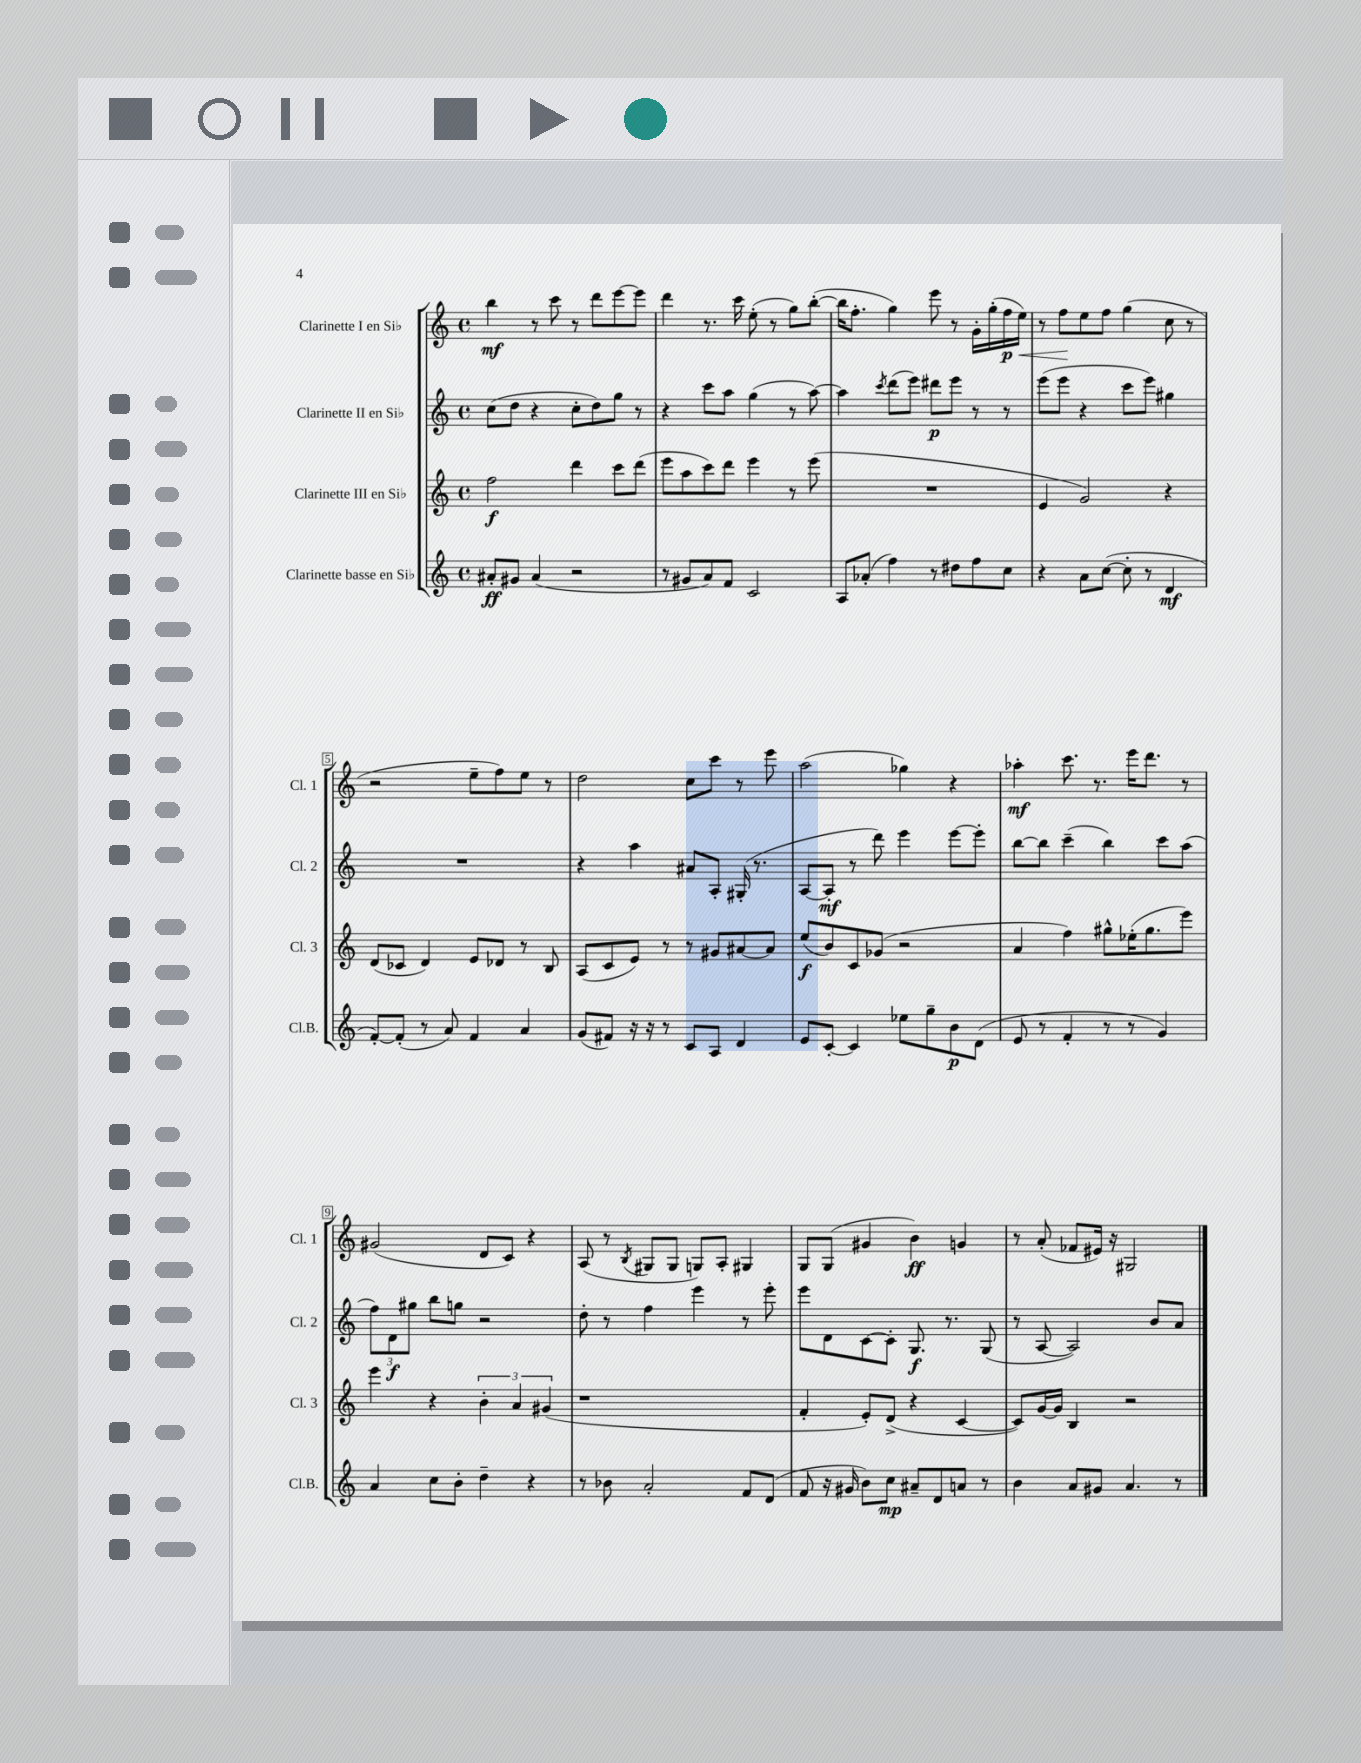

**kern	**dynam	**kern	**dynam	**kern	**dynam	**kern	**dynam
*part4	*part4	*part3	*part3	*part2	*part2	*part1	*part1
*staff4	*staff4	*staff3	*staff3	*staff2	*staff2	*staff1	*staff1
*I"Clarinette basse en Si♭	*	*I"Clarinette III en Si♭	*	*I"Clarinette II en Si♭	*	*I"Clarinette I en Si♭	*
*I'Cl.B.	*	*I'Cl. 3	*	*I'Cl. 2	*	*I'Cl. 1	*
*clefG2	*	*clefG2	*	*clefG2	*	*clefG2	*
*k[]	*	*k[]	*	*k[]	*	*k[]	*
*M4/4	*	*M4/4	*	*M4/4	*	*M4/4	*
*met(c)	*	*met(c)	*	*met(c)	*	*met(c)	*
=1	=1	=1	=1	=1	=1	=1	=1
8a#X'/L	ff	2ff\	f	(8cc\L	.	4bb\	mf
8g#X/J	.	.	.	8dd\J	.	.	.
(4a#/	.	.	.	4r	.	8r	.
.	.	.	.	.	.	8ccc\	.
2r	.	4ddd\	.	8cc'\L	.	8r	.
.	.	.	.	8dd\)	.	8ddd\L	.
.	.	8ccc\L	.	8gg\J	.	[8eee\	.
.	.	(8ddd\J	.	8r	.	8eee\J]	.
=2	=2	=2	=2	=2	=2	=2	=2
8r	.	8eee\L	.	4r	.	4ddd\	.
8g#X/L	.	8aa\	.	.	.	.	.
8a/)	.	8ccc\)	.	8ccc\L	.	8.r	.
8f/J	.	8ddd\J	.	8aa\J	.	.	.
.	.	.	.	.	.	16ccc\	.
2c/	.	4eee\	.	(4gg\	.	(8ee'\	.
.	.	.	.	.	.	8r	.
.	.	8r	.	8r	.	8gg\L)	.
.	.	(8eee\	.	[8aa\)	.	([8bb'\J	.
=3	=3	=3	=3	=3	=3	=3	=3
8A/L	.	1r	.	4aa\]	.	16bb\KL]	.
.	.	.	.	.	.	8.ff'\J	.
(8a-X'/J	.	.	.	.	.	.	.
.	.	.	.	8qccc/	.	.	.
4ff\)	.	.	.	(8ddd\L	.	4gg\)	.
.	.	.	.	8eee\J)	.	.	.
8r	.	.	.	8ddd#X\L	p	8eee\	.
8dd#X\L	.	.	.	8eee\J	.	8r	.
8ff\	.	.	.	8r	.	16g'\LL	.
.	.	.	.	.	.	(16gg'\	.
!	!	!	!	!	!	!	!LO:HP:b
8cc\J	.	.	.	8r	.	16ff\	< p
.	.	.	.	.	.	16ee\JJ)	.
=4	=4	=4	=4	=4	=4	=4	=4
4r	.	4e/	.	(8eee\L	.	8r	.
.	.	.	.	8eee\J	.	8ff\L	.
8a\L	.	2g/)	.	4r	.	8ee\	[
([8cc\J	.	.	.	.	.	8ff\J	.
8cc'\]	.	.	.	8ccc\L	.	(4gg\	.
8r	.	.	.	8eee\J)	.	.	.
4d/	mf	4r	.	4gg#X\	.	8cc\	.
.	.	.	.	.	.	8r	.
!!LO:LB:g=z
=5	=5	=5	=5	=5	=5	=5	=5
[8f'/L)	.	(8d/L	.	1r	.	2r	.
(8f'/J]	.	8c-X/J	.	.	.	.	.
8r	.	4d/)	.	.	.	.	.
8a/)	.	.	.	.	.	.	.
4f/	.	8e/L	.	.	.	8ee~\L	.
.	.	8d-X/J	.	.	.	8ff\)	.
4a/	.	8r	.	.	.	8ee\J	.
.	.	8B/	.	.	.	8r	.
=6	=6	=6	=6	=6	=6	=6	=6
(8g/L	.	(8A/L	.	4r	.	2dd\	.
8f#X/J)	.	8c/	.	.	.	.	.
16r	.	8e/J)	.	4aa\	.	.	.
16r	.	.	.	.	.	.	.
8r	.	8r	.	.	.	.	.
8c/L	.	8r	.	8a#X/L	.	8cc\L	.
8A/J	.	8g#X/L	.	8A'/J	.	8ccc\J	.
4d/	.	[8a#X/	.	(16G#X'/	.	8r	.
.	.	.	.	8.r	.	.	.
.	.	8a#/J]	.	.	.	8eee\	.
=7	=7	=7	=7	=7	=7	=7	=7
8e/L	.	(8ee/L	f	[8A/L	.	(2aa\	.
[8c'/J	.	8b/)	.	8A'/J]	mf	.	.
4c/]	.	8c/	.	8r	.	.	.
.	.	(8g-X/J	.	8ddd\)	.	.	.
8ee-X\L	.	2r	.	4eee\	.	4gg-X\)	.
8gg~\	.	.	.	.	.	.	.
8b\	p	.	.	[8eee\L	.	4r	.
(8d\J	.	.	.	8eee'\J]	.	.	.
=8	=8	=8	=8	=8	=8	=8	=8
8e/	.	4a/	.	[8bb\L	.	4aa-X'\	mf
8r	.	.	.	8bb\J]	.	.	.
4f'/	.	4ff\)	.	(4ccc~\	.	8.ccc\	.
.	.	.	.	.	.	8.r	.
8r	.	8gg#X^^\L	.	4bb\)	.	.	.
8r	.	(16ee-X'\K	.	.	.	16eee\KL	.
.	.	8.gg#\	.	.	.	8.ddd\J	.
4g/)	.	.	.	8ccc\L	.	.	.
.	.	8eee\J)	.	(8aa\J	.	8r	.
!!LO:LB:g=z
=9	=9	=9	=9	=9	=9	=9	=9
4a/	.	4eee\	.	12ff\L)	.	(2g#X/	.
.	.	.	.	12d\	f	.	.
.	.	.	.	12gg#X\J	.	.	.
8cc\L	.	4r	.	8bb\L	.	.	.
8b'\J	.	.	.	8ggn\J	.	.	.
4dd~\	.	6b'\	.	2r	.	8d/L	.
.	.	.	.	.	.	8c/J)	.
.	.	6a/	.	.	.	.	.
4r	.	.	.	.	.	4r	.
.	.	(6g#X/	.	.	.	.	.
=10	=10	=10	=10	=10	=10	=10	=10
8r	.	1r	.	8dd'\	.	(8A/	.
8b-X\	.	.	.	8r	.	8r	.
.	.	.	.	.	.	8qB/	.
2a'/	.	.	.	4ff\	.	8G#X/L	.
.	.	.	.	.	.	8G#/J	.
.	.	.	.	4eee\	.	8Gn/L)	.
.	.	.	.	.	.	8A'/J	.
8f/L	.	.	.	8r	.	4G#X/	.
(8d/J	.	.	.	8eee'\	.	.	.
=11	=11	=11	=11	=11	=11	=11	=11
8f/	.	4f'/	.	8eee\L	.	8G/L	.
16r	.	.	.	8d\	.	(8G/J	.
16g#X/	.	.	.	.	.	.	.
8b\L)	.	8e'/L)	.	[8c\	.	4g#X/	.
8cc\J	mp	(8d^/J	.	8c'\J]	.	.	.
8a#X~/L	.	4r	.	8.G/	f	4b\)	ff
8d/	.	.	.	.	.	.	.
.	.	.	.	8.r	.	.	.
8an/J	.	[4c/	.	.	.	4gn/	.
8r	.	.	.	(8G/	.	.	.
=12	=12	=12	=12	=12	=12	=12	=12
4b\	.	8c/L])	.	8r	.	8r	.
.	.	[16g/L	.	[8A/	.	(8a'/	.
.	.	16g/JJ]	.	.	.	.	.
8a/L	.	4B/	.	2A/])	.	8f-X/L	.
8g#X/J	.	.	.	.	.	16e#X/Jk)	.
.	.	.	.	.	.	16r	.
4.a/	.	2r	.	.	.	2G#X/	.
.	.	.	.	8b/L	.	.	.
8r	.	.	.	8a/J	.	.	.
==	==	==	==	==	==	==	==
*-	*-	*-	*-	*-	*-	*-	*-
